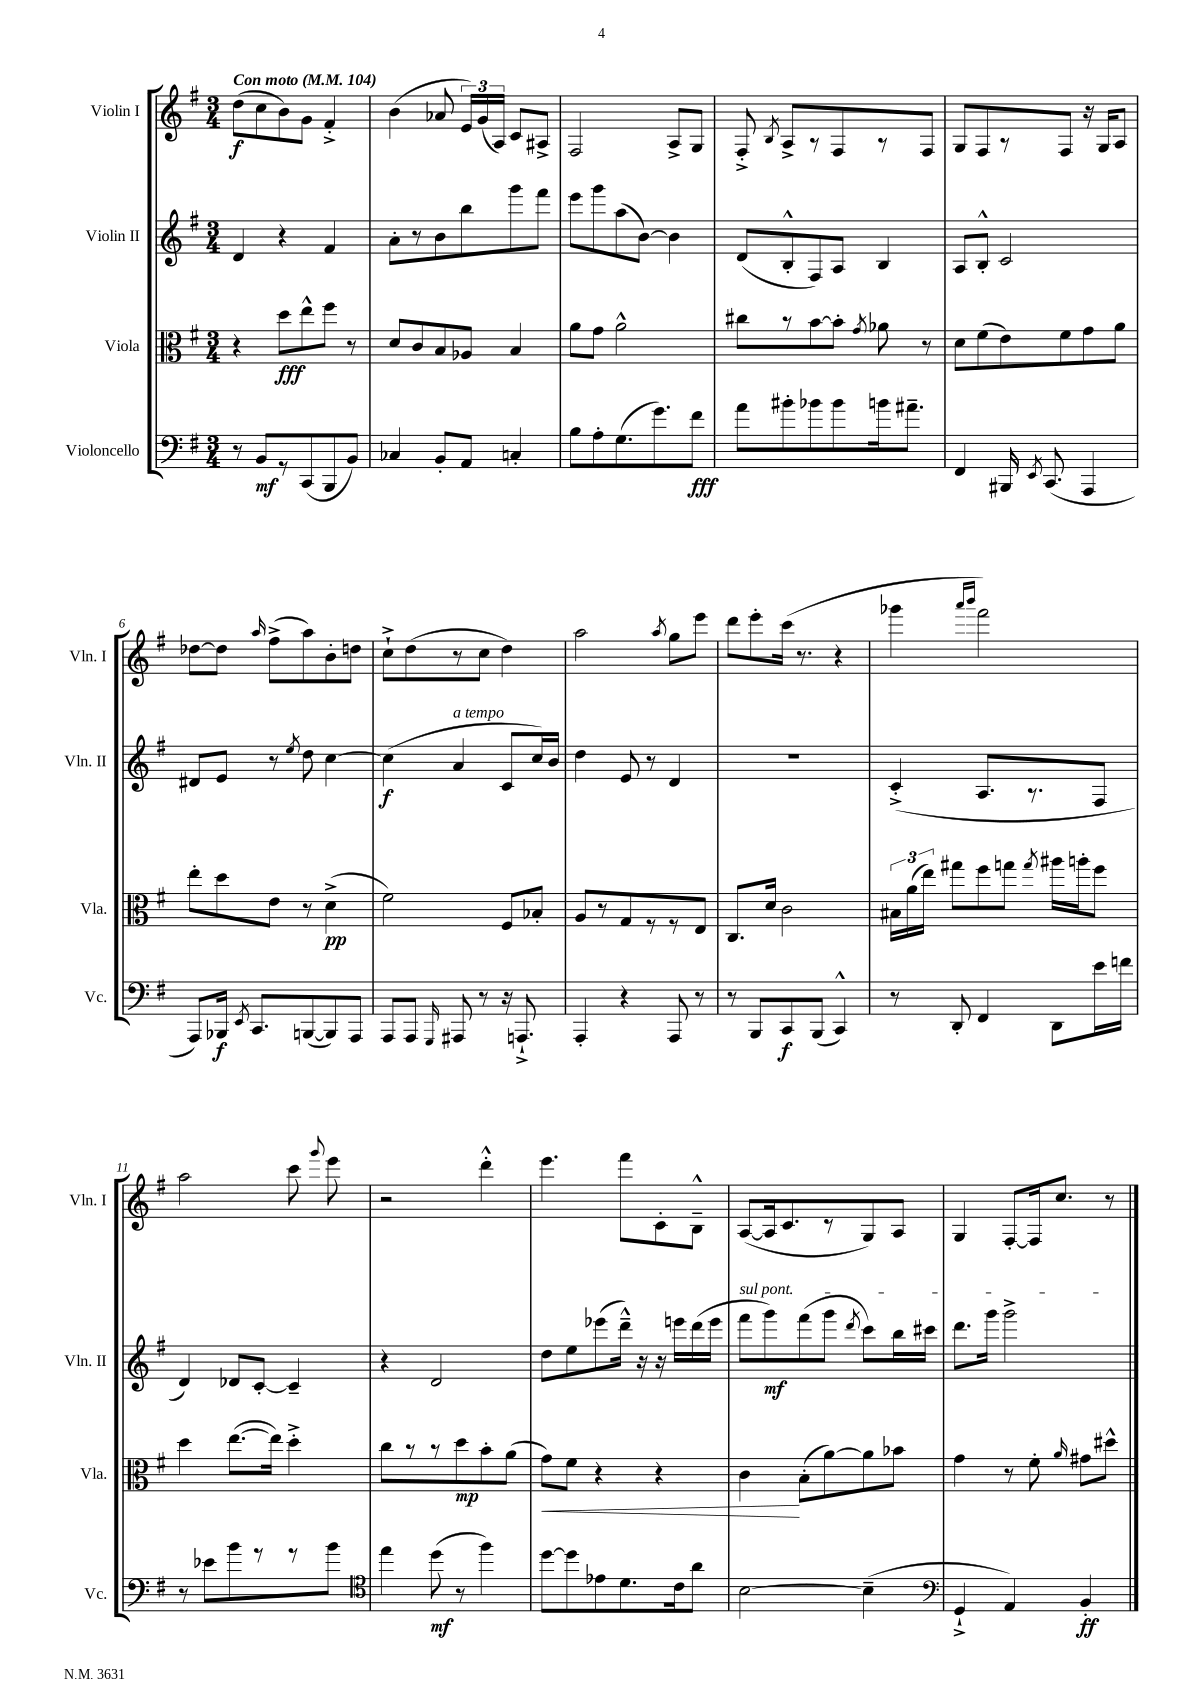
<<
\new StaffGroup <<
\new Staff = "s0" \with { instrumentName = "Violin I" shortInstrumentName = "Vln. I" } {
    \clef treble \key g \major \numericTimeSignature \time 3/4 \tempo "Con moto" 4 = 104
    \autoBeamOff d''8[\f( c''8 b'8) g'8] fis'4-.-> |
    b'4( aes'8 \tuplet 3/2 { e'16[) g'16( a16]) } c'8[ ais8]-> |
    fis2 a8[-> g8] |
    fis8-.-> \acciaccatura { b8 } a8[-> r8 fis8 r8 fis8] |
    g8[ fis8 r8 fis8] r16 g16[ a8] |
    des''8[~ des''8] \grace { a''16 } fis''8[->( a''8) b'8-. d''8] |
    c''8[-!-> d''8( r8 c''8] d''4) |
    a''2 \acciaccatura { a''8 } g''8[ e'''8] |
    d'''8[ e'''8-. c'''16]( r8. r4 |
    ges'''4 \grace { a'''16[ b'''16] } fis'''2) |
    a''2 c'''8 \appoggiatura { g'''8 } e'''8 |
    r2 d'''4-.-^ |
    e'''4. fis'''8[ c'8-. b8]---^ |
    a8[~( a16 c'8. r8 g8) a8] |
    g4 fis8[~-. fis16 c''8.] r8 \bar "|." |
}
\new Staff = "s1" \with { instrumentName = "Violin II" shortInstrumentName = "Vln. II" } {
    \clef treble \key g \major \numericTimeSignature \time 3/4
    \autoBeamOff d'4 r4 fis'4 |
    a'8[-. r8 b'8 b''8 g'''8 fis'''8] |
    e'''8[ g'''8 a''8( b'8]~) b'4 |
    d'8[( b8-.-^ fis8) a8] b4 |
    a8[ b8]-.-^ c'2 |
    dis'8[ e'8] r8 \acciaccatura { e''8 } d''8 c''4~ |
    c''4\f( a'4^\markup { \italic "a tempo" } c'8[ c''16) b'16] |
    d''4 e'8 r8 d'4 |
    R2. |
    c'4-.->( a8.[ r8. fis8] |
    d'4) des'8[ c'8]~-. c'4-- |
    r4 d'2 |
    d''8[ e''8 ees'''8( d'''16]---^) r16 r16 e'''16[ d'''16( e'''16] |
    \once \override TextSpanner.bound-details.left.text = \markup { \italic "sul pont." } fis'''8[\startTextSpan g'''8\mf) fis'''8( g'''8] \acciaccatura { d'''8 } c'''8[) b''16 cis'''16] |
    d'''8.[ g'''16] g'''2->\stopTextSpan \bar "|." |
}
\new Staff = "s2" \with { instrumentName = "Viola" shortInstrumentName = "Vla." } {
    \clef alto \key g \major \numericTimeSignature \time 3/4
    \autoBeamOff r4 d''8[\fff e''8-^ fis''8] r8 |
    d'8[ c'8 b8 aes8] b4 |
    a'8[ g'8] a'2-^ |
    cis''8[ r8 b'8~ b'8]-. \acciaccatura { g'8 } aes'8 r8 |
    d'8[ fis'8( e'8) fis'8 g'8 a'8] |
    e''8[-. d''8 e'8] r8 d'4->\pp( |
    fis'2) fis8[ bes8]-. |
    a8[ r8 g8 r8 r8 e8] |
    c8.[ d'16] c'2 |
    \tuplet 3/2 { bis16[ a'16( e''16]) } gis''8[ fis''8 g''8] \acciaccatura { g''8 } ais''16[ a''16-. fis''8] |
    d''4 e''8.[~( e''16]) d''4-.-> |
    c''8[ r8 r8 d''8\mp b'8-. a'8]( |
    g'8[\<) fis'8] r4 r4 |
    c'4\! b8[-.( a'8~) a'8 bes'8] |
    g'4 r8 fis'8-. \grace { a'16 } gis'8[ dis''8]-^ \bar "|." |
}
\new Staff = "s3" \with { instrumentName = "Violoncello" shortInstrumentName = "Vc." } {
    \clef bass \key g \major \numericTimeSignature \time 3/4
    \autoBeamOff r8 b,8[\mf r8 c,8( b,,8 b,8]) |
    ces4 b,8[-. a,8] c4-. |
    b8[ a8-. g8.( g'8.) fis'8]\fff |
    a'8[ bis'8-. bes'8 bes'8 b'16 ais'8.]-- |
    fis,4 bis,,16 \acciaccatura { e,8 } c,8.( a,,4 |
    a,,8[) bes,,16]\f \acciaccatura { e,8 } c,8.[ b,,8~( b,,8) a,,8] |
    a,,8[ a,,8] \grace { g,,16 } ais,,8 r8 r16 a,,8.-!-> |
    a,,4-. r4 a,,8 r8 |
    r8 b,,8[ c,8\f b,,8]( c,4-^) |
    r8 d,8-. fis,4 d,8[ e'16 f'16] |
    r8 ees'8[ b'8 r8 r8 b'8] |
    \clef tenor e''4 d''8\mf( r8 fis''4) |
    d''8[~ d''8 ees'8 d'8. c'16 a'8] |
    b2~ b4--( |
    \clef bass g,4-!-> a,4) b,4-.\ff \bar "|." |
}
>>
>>
